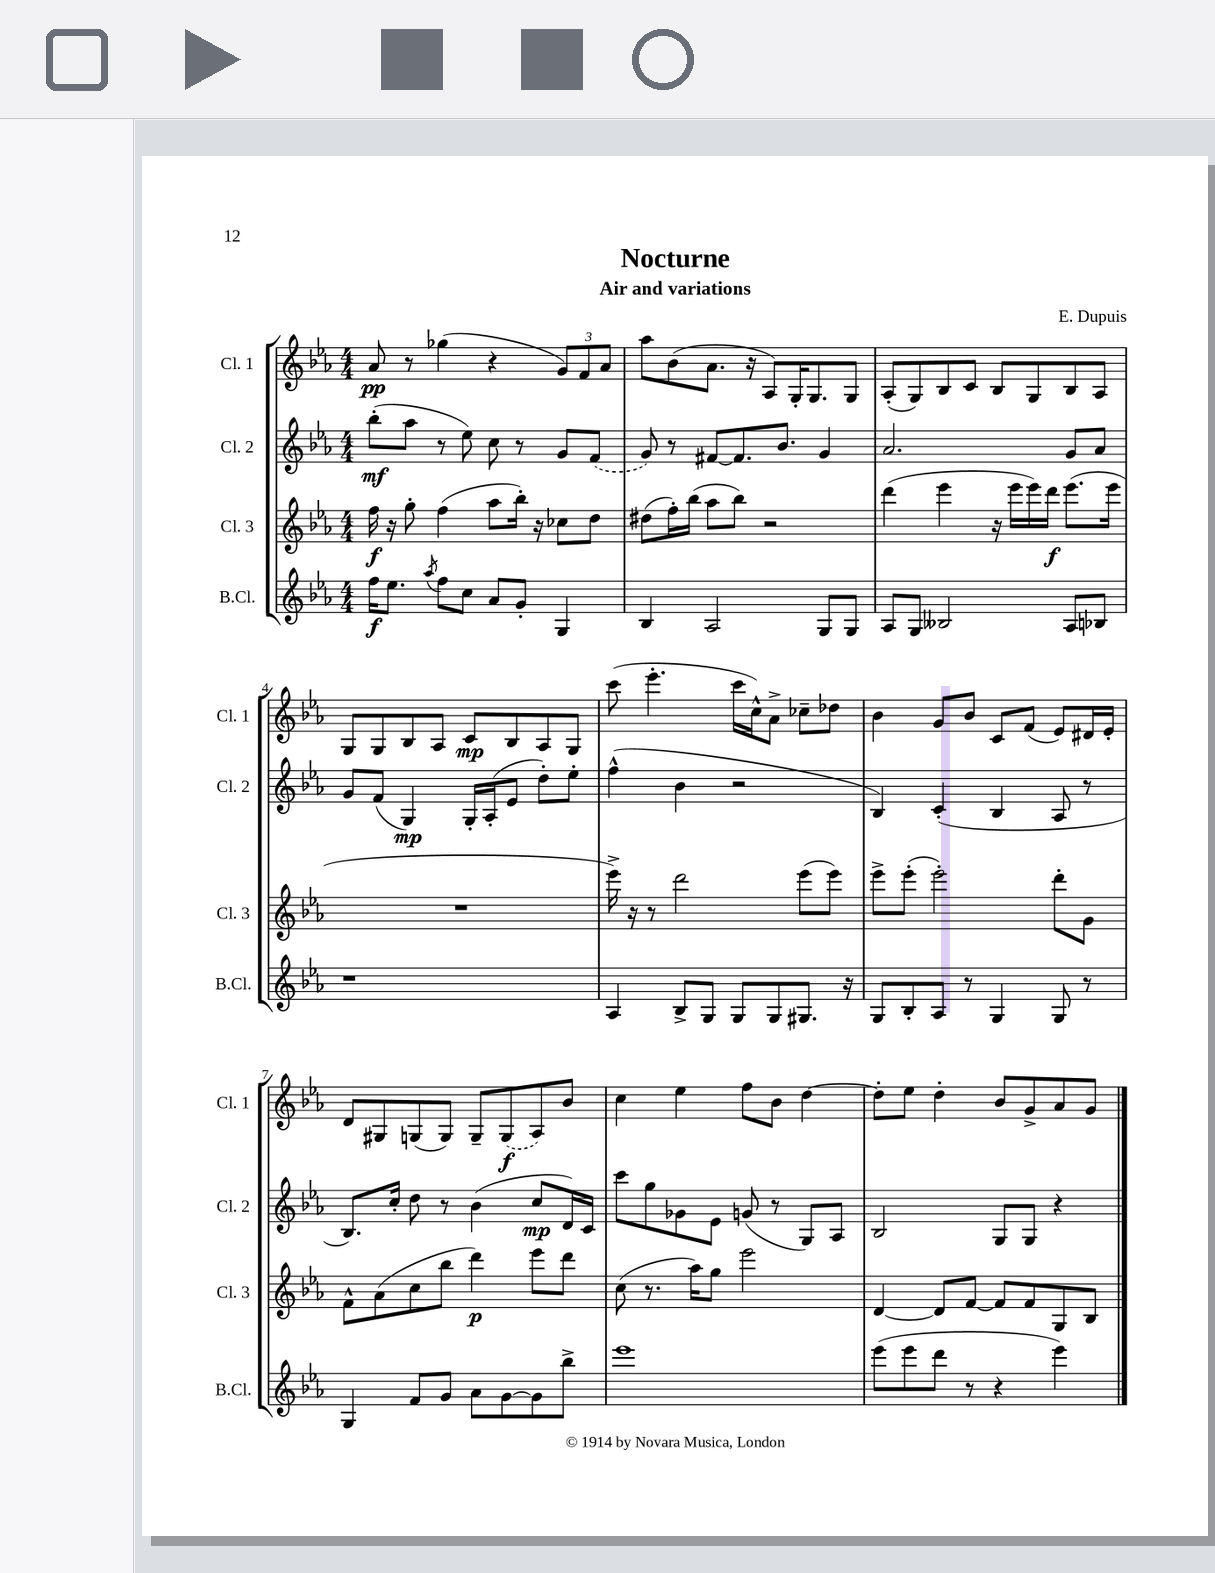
\header { title = "Nocturne" composer = "E. Dupuis" subtitle = "Air and variations" }
<<
\new StaffGroup <<
\new Staff = "s0" \with { instrumentName = "Cl. 1" shortInstrumentName = "Cl. 1" } {
    \clef treble \key ees \major \numericTimeSignature \time 4/4
    aes'8\pp r8 ges''4( r4 \tuplet 3/2 { g'8) f'8 aes'8 } |
    aes''8 bes'8( aes'8. r16 aes8) g16-. g8. g8 |
    aes8-.( g8) bes8 c'8 bes8 g8 bes8 aes8 |
    g8 g8 bes8 aes8 c'8\mp bes8 aes8 g8 |
    c'''8( ees'''4.-. c'''16 c''16-^) aes'8-> ces''8-- des''8 |
    bes'4 g'8 bes'8 c'8 f'8( ees'8) dis'16 ees'16-. |
    d'8 gis8 g8( g8) g8-- \once \slurDashed g8\f( aes8) bes'8 |
    c''4 ees''4 f''8 bes'8 d''4~ |
    d''8-. ees''8 d''4-. bes'8 g'8-> aes'8 g'8 \bar "|." |
}
\new Staff = "s1" \with { instrumentName = "Cl. 2" shortInstrumentName = "Cl. 2" } {
    \clef treble \key ees \major \numericTimeSignature \time 4/4
    bes''8-.\mf( aes''8 r8 ees''8) c''8 r8 g'8 \once \slurDashed f'8( |
    g'8) r8 fis'8~ fis'8. bes'8. g'4 |
    aes'2. g'8 aes'8 |
    g'8 f'8( g4\mp) g16-. aes16-.( ees'8 d''8-.) ees''8-. |
    f''4-^( bes'4 r2 |
    bes4) c'4-.( bes4 aes8 r8 |
    bes8.) c''16-. d''8 r8 bes'4( c''8\mp d'16) c'16 |
    c'''8 g''8 ges'8 ees'8 g'8( r8 g8) aes8 |
    bes2 g8 g8 r4 \bar "|." |
}
\new Staff = "s2" \with { instrumentName = "Cl. 3" shortInstrumentName = "Cl. 3" } {
    \clef treble \key ees \major \numericTimeSignature \time 4/4
    f''16\f r16 g''8-. f''4( aes''8 bes''16-.) r16 ces''8 d''8 |
    dis''8( f''16-.) bes''16( aes''8 bes''8) r2 |
    d'''4( ees'''4 r16 ees'''16 ees'''16) d'''16\f ees'''8.( ees'''16 |
    R1 |
    ees'''16->) r16 r8 d'''2 ees'''8( ees'''8) |
    ees'''8-> ees'''8-.( ees'''2-.) d'''8-. g'8 |
    f'8-^ aes'8( c''8 bes''8 d'''4\p) ees'''8 d'''8 |
    c''8( r8. aes''16) g''8 ees'''2 |
    d'4~ d'8 f'8~ f'8 f'8 g8 bes8 \bar "|." |
}
\new Staff = "s3" \with { instrumentName = "B.Cl." shortInstrumentName = "B.Cl." } {
    \clef treble \key ees \major \numericTimeSignature \time 4/4
    f''16\f ees''8. \acciaccatura { aes''8 } f''8 c''8 aes'8 g'8-. g4 |
    bes4 aes2 g8 g8 |
    aes8 g8 beses2 aes8 bes8 |
    r1 |
    aes4 bes8-> g8 g8 g8 gis8. r16 |
    g8 bes8-. aes8 r8 g4 g8 r8 |
    g4 f'8 g'8 aes'8 g'8~ g'8 bes''8-> |
    ees'''1 |
    ees'''8( ees'''8 d'''8 r8 r4 ees'''4) \bar "|." |
}
>>
>>
